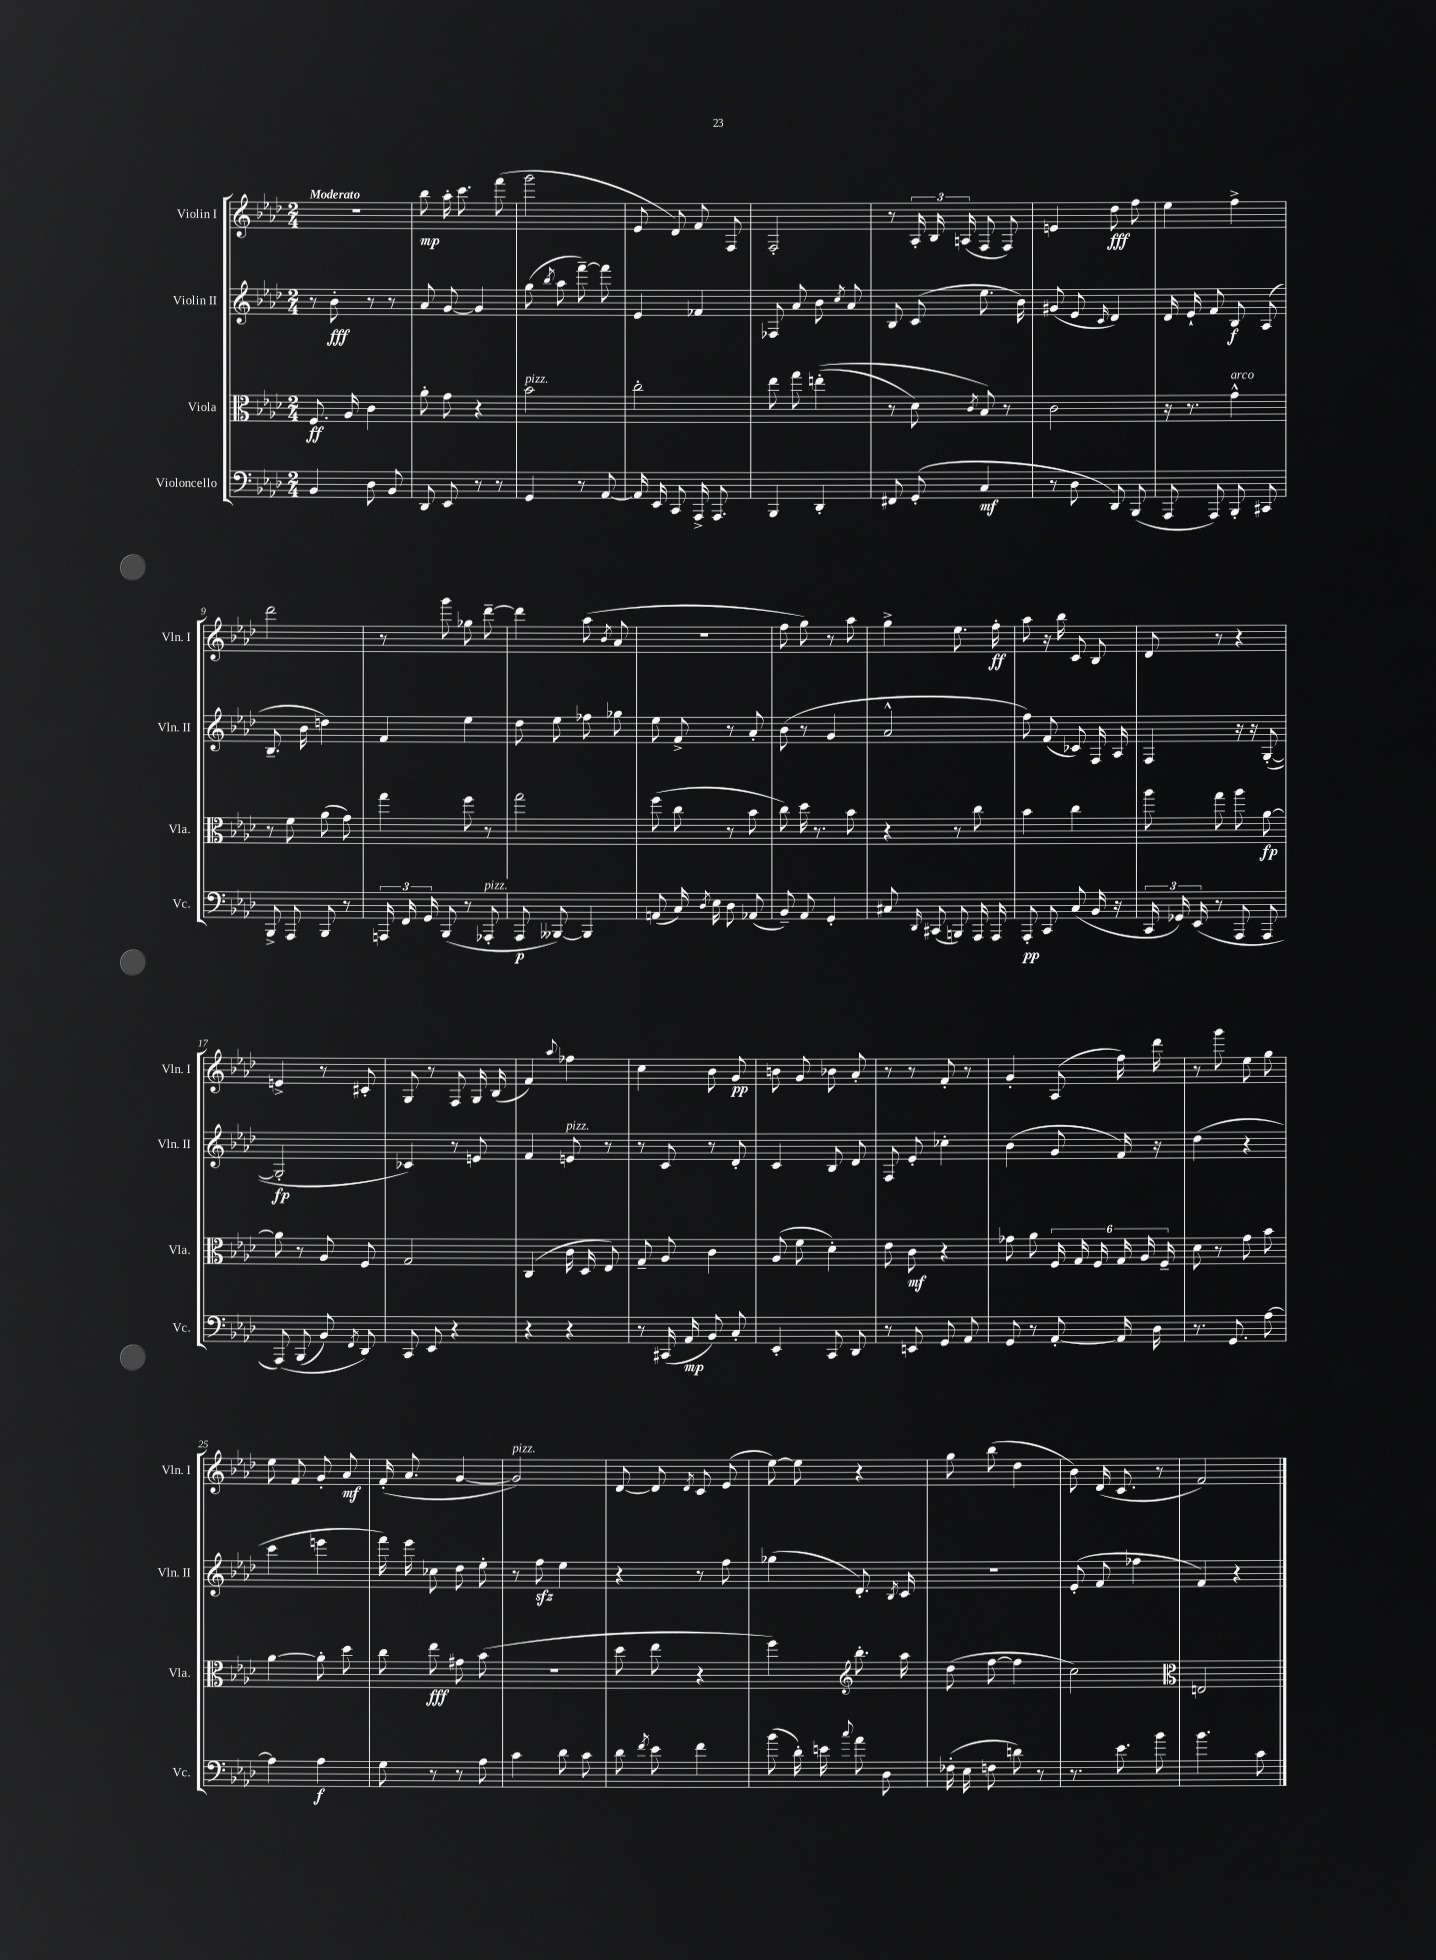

**kern	**kern	**kern	**kern
*staff4	*staff3	*staff2	*staff1
*clefF4	*clefC3	*clefG2	*clefG2
*k[b-e-a-d-]	*k[b-e-a-d-]	*k[b-e-a-d-]	*k[b-e-a-d-]
*M2/4	*M2/4	*M2/4	*M2/4
4BB-/	8.F/	8r	2r
.	.	8b-'\	.
.	16A-/	.	.
8D-\	4c\	8r	.
8BB-/	.	8r	.
=	=	=	=
8DD-/	8a-'\	8a-/	8bb-\
8EE-/	8g\	[8g/	16aa-'\
.	.	.	8.ccc\
8r	4r	4g/]	.
8r	.	.	(8fff\
=	=	=	=
4GG/	2b-\	(8gg\	2ggg\
.	.	8qbb-/	.
.	.	8aa-\	.
8r	.	[8fff~\)	.
[8AA-/	.	8fff\]	.
=	=	=	=
16AA-/]	2cc'\	4e-/	8e-/
16EE-/	.	.	.
8CC/	.	.	8d-/)
16AAA-^/	.	4f-/	8f/
8.AAA-/	.	.	.
.	.	.	8F/
=	=	=	=
4BBB-/	8ee-\	8F-/	2F'/
.	8gg\	8a-/	.
4DD-'/	&((4ee'\	8b-\	.
.	.	8qcc/	.
.	.	8a-/	.
=	=	=	=
8FF#/	8r	8B-/	8r
(8GG'/	8d-\)	(8c/	24A-'/
.	.	.	24B-/
.	.	.	(24A/
.	8qc/	.	.
4C/	8B-/&)	8.ee-\	8F/
.	8r	.	8F/)
.	.	16b-\)	.
=	=	=	=
8r	2c\	(8g#/	4e/
8D-\	.	8e-/	.
.	.	16qqc/	.
8DD-/)	.	4d-/)	8dd-\
(8BBB-/	.	.	8ff\
=	=	=	=
8AAA-/	16r	16d-/	4ee-\
.	8.r	16e-`/	.
8AAA-/)	.	8f/	.
8BBB-'/	4g^^\	8B-/	4ff^\
8CC#/	.	(8A-/	.
=	=	=	=
8BBB-^/	8r	8.B-~/	2ddd-\
8AAA-/	8f\	.	.
.	.	16b-\	.
8BBB-/	(8a-\	4dd\)	.
8r	8g\)	.	.
=	=	=	=
24AAA/	4gg\	4f/	8r
24FF/	.	.	.
24GG/	.	.	.
(8BBB-/	.	.	8ggg\
8r	8ff\	4ee-\	8gg-\
8AAA-'/	8r	.	[8ddd-~\
=	=	=	=
8AAA-/	2gg\	8dd-\	4ddd-\]
[8BBB--/)	.	8ee-\	.
4BBB--/]	.	8ff-\	(8aa-\
.	.	.	8qb-/
.	.	8gg-\	8a-/
=	=	=	=
(8AA/	(8ff\	8ee-\	2r
16C/)	8cc\	8f^/	.
8qD-/	.	.	.
16E-\	.	.	.
8D-\	8r	8r	.
(8AA-/	8b-\	8a-'/	.
=	=	=	=
8BB-~/)	8cc\)	(8b-\	8ff\
8AA-/	16dd-\	8r	8gg\)
.	8.r	.	.
4GG'/	.	4g/	8r
.	8b-\	.	8aa-\
=	=	=	=
8C#/	4r	2a-^^/	4gg^\
16qqDD-/	.	.	.
(8CC#/	.	.	.
8BBB/)	8r	.	8.ee-\
16AAA-/	8cc\	.	.
16AAA-/	.	.	16ff'\
=	=	=	=
8AAA-'/	4b-\	8ff\)	8aa-\
8CC/	.	(8f/	16r
.	.	.	16bb-\
(8C/	4cc\	8c-/)	8c/
16BB-/	.	16F/	8B-/
16r	.	16A-/	.
=	=	=	=
24CC/	8aa-\	4F/	8d-/
24GG-/)	.	.	.
(24EE-/	.	.	.
8r	8gg\	.	8r
8AAA-/	8aa-\	16r	4r
.	.	16r	.
8AAA-/	[8a-\	([8G'/	.
=	=	=	=
&(8AAA-/)	8a-\]	2G'/]	4e^/
(8BBB-/	8r	.	.
8BB-/)	8A-/	.	8r
8qFF/	.	.	.
8DD-/&)	8F/	.	8c#'/
=	=	=	=
8CC/	2G/	4c-/)	8G/
8EE-/	.	.	8r
4r	.	8r	8F/
.	.	8e/	16G/
.	.	.	(16B-/
=	=	=	=
4r	(4C/	4f/	4f/)
.	.	.	8qqaa-/
4r	16c\	8e/	4ff-\
.	16D-/	.	.
.	8E-/)	8r	.
=	=	=	=
8r	8G~/	8r	4cc\
(16CC#/	8A-/	8c/	.
16AA-/	.	.	.
8BB-/)	4c\	8r	8b-\
8C'/	.	8d-'/	8g/
=	=	=	=
4EE-'/	(8A-/	4c/	8b\
.	8f\	.	8g/
8CC/	4d-'\)	8B-/	8b-\
8DD-/	.	8d-/	8a-'/
=	=	=	=
8r	8e-\	8F/	8r
8EE/	8c\	8e-'/	8r
8GG/	4r	4cc-'\	8f'/
8AA-/	.	.	8r
=	=	=	=
8GG/	8g-\	(4b-\	4g'/
8r	8a-\	.	.
[8AA-'/	24F/	8g/	(8A-/
.	24G/	.	.
.	24F/	.	.
16AA-/]	24G/	16f/)	16ff\)
.	24A-/	.	.
16D-\	.	16r	16ddd-\
.	24F~/	.	.
=	=	=	=
8.r	8d-\	(4dd-\	8r
.	8r	.	8ggg\
8.GG/	.	.	.
.	8g\	4r	8ee-\
[8A-\	8b-\	.	8gg\
=	=	=	=
4A-\]	[4a-\	4ccc\	8ee-\
.	.	.	8f/
4A-\	8a-'\]	4eee\	8g'/
.	8dd-\	.	8a-/
=	=	=	=
8G\	8cc\	16fff\)	(16f'/
.	.	16eee-\	8.a-/
8r	8ee-\	8cc-\	.
8r	8g#\	8dd-\	[4g/
8A-\	(8b-\	8ee-'\	.
=	=	=	=
4c\	2r	8r	2g/])
.	.	8ff\	.
8d-\	.	4ee-\	.
8c\	.	.	.
=	=	=	=
8d-\	8dd-\	4r	[8d-/
8qf/	.	.	.
8e-\	8ee-\	.	8d-/]
.	.	.	8qd-/
4f\	4r	8r	8c/
.	.	8ff\	(8e-/
=	=	=	=
(8b-\	4ff\)	(4gg-\	[8ee-\)
16d-'\)	.	.	8ee-\]
16e\	.	.	.
*	*clefG2	*	*
8qqcc/	.	.	.
8a-\	8.bb-'\	8.d-'/)	4r
8D-\	.	.	.
.	.	8qB-/	.
.	16aa-\	16c/	.
=	=	=	=
(16F-'\	(8dd-\	2r	8gg\
16E-\	.	.	.
8F\	[8ff\	.	(8bb-\
8d\)	4ff\]	.	4dd-\
8r	.	.	.
=	=	=	=
8.r	2cc\)	(8e-'/	8b-\)
.	.	8f/	(16d-/
8.e-\	.	.	8.c/
.	.	4ff-\	.
8b-\	.	.	8r
=	=	=	=
*	*clefC3	*	*
4.b-\	2E/	4f/)	2f/)
.	.	4r	.
8c\	.	.	.
==	==	==	==
*-	*-	*-	*-
